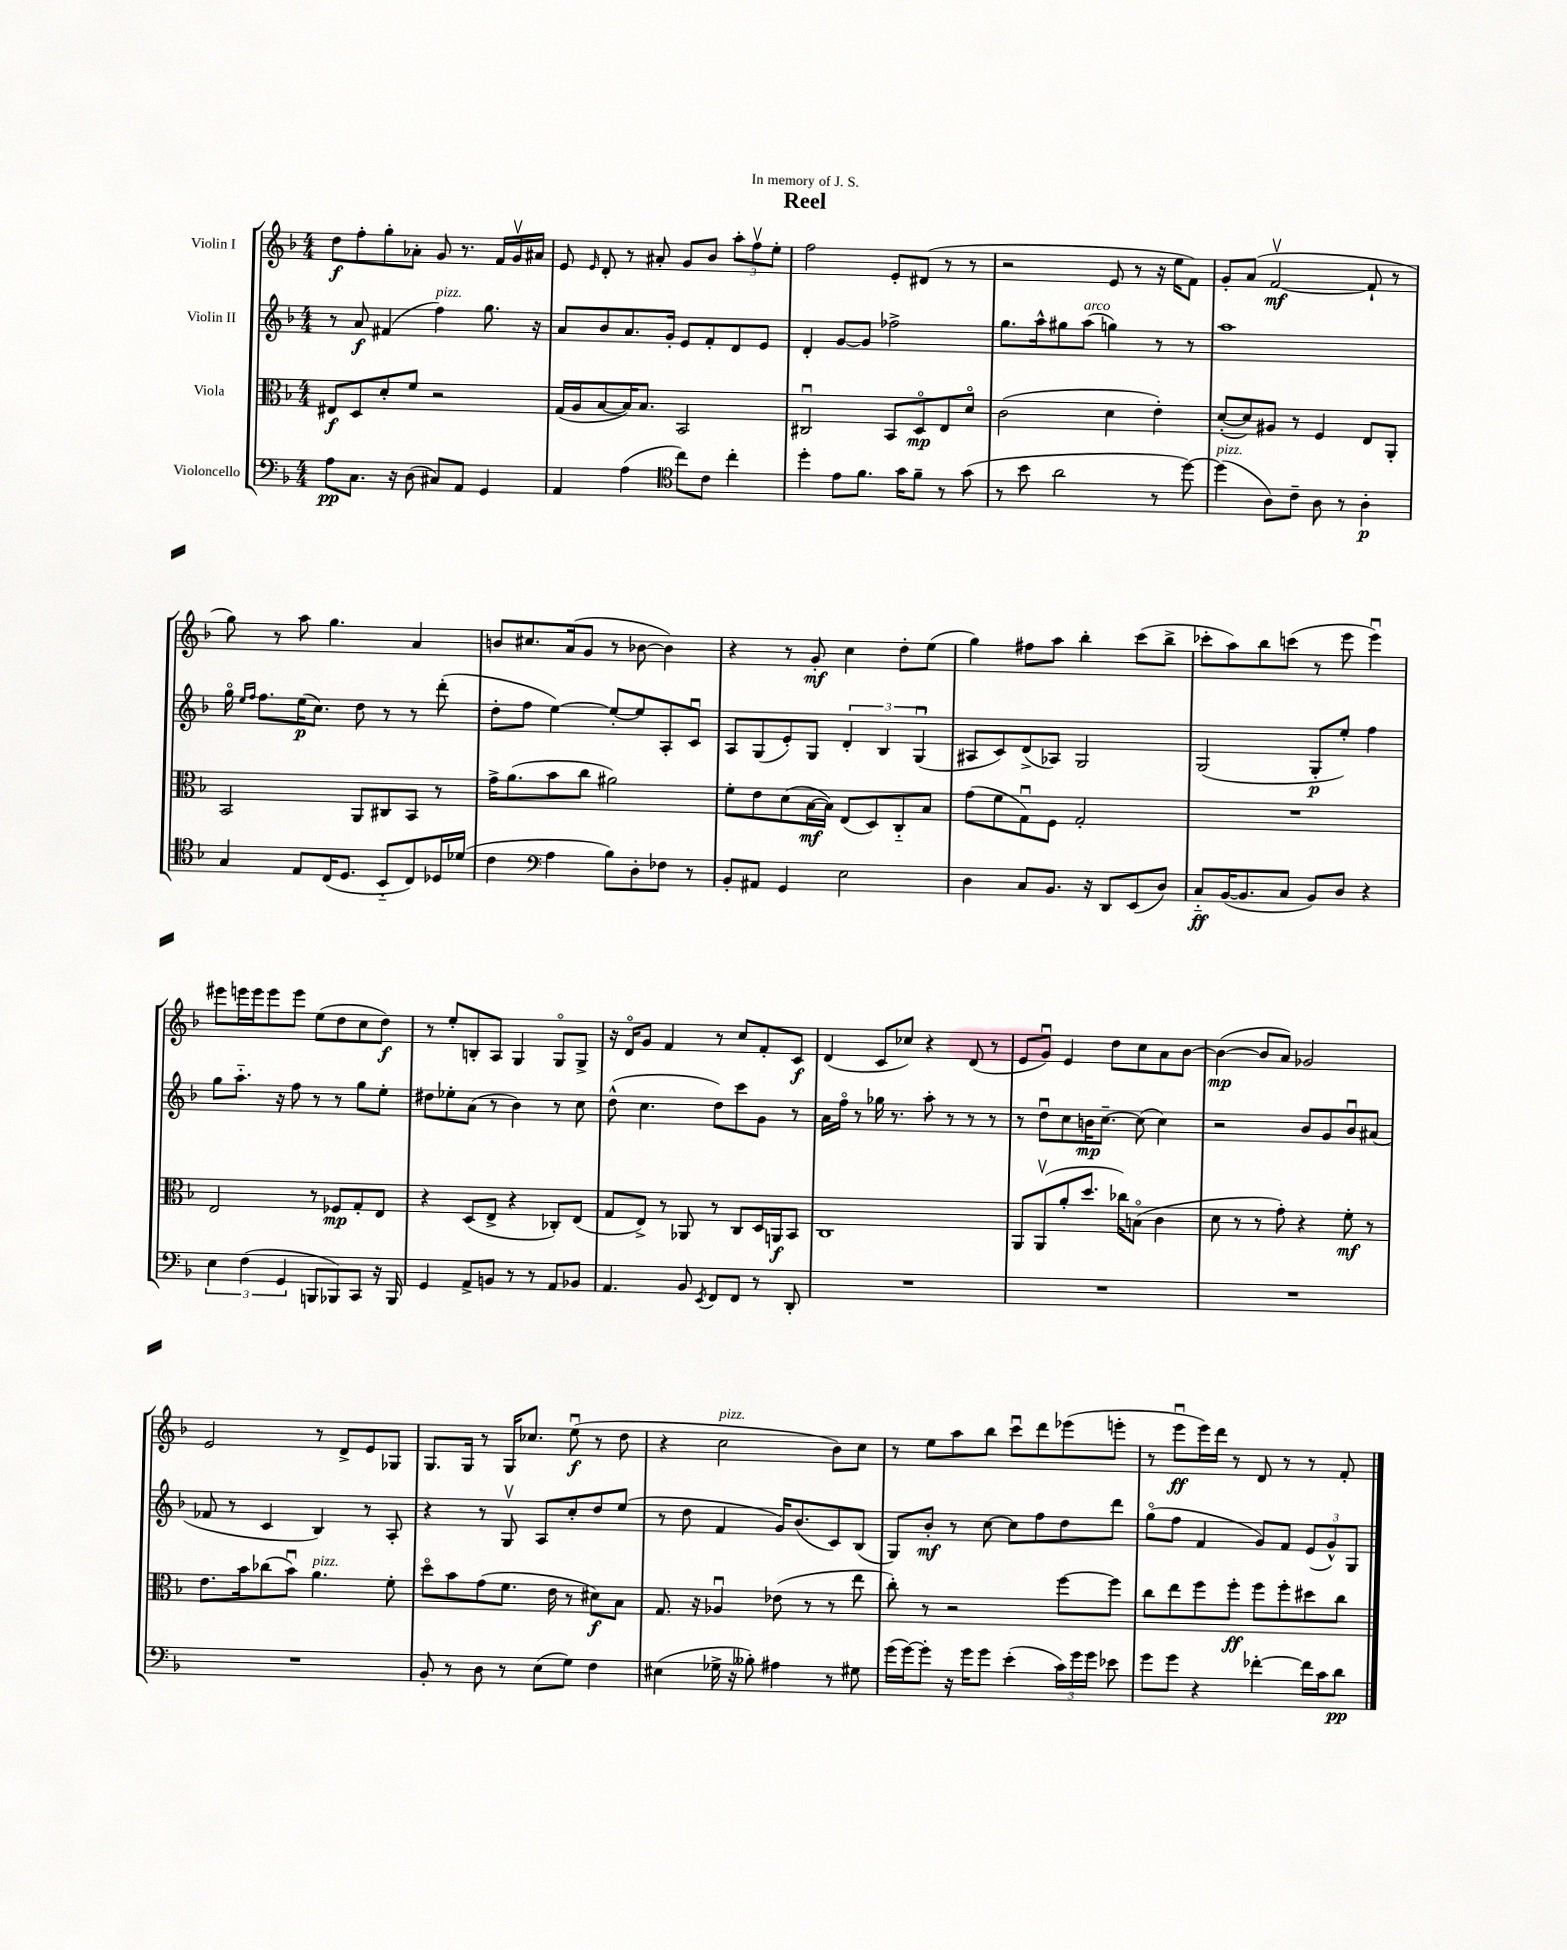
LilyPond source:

\header { title = "Reel" dedication = "In memory of J. S." }
<<
\new StaffGroup <<
\new Staff = "s0" \with { instrumentName = "Violin I" } {
    \clef treble \key f \major \numericTimeSignature \time 4/4
    \autoBeamOff d''8[\f f''8-. g''8-. aes'8]-. g'8 r8. f'16[ g'16\upbow ais'16] |
    e'8 \grace { e'16 } d'8-. r8 ais'8-. g'8[ bes'8] \tuplet 3/2 { a''8[-. f''8\upbow e''8]-. } |
    f''2 e'8[-. dis'8]( r8 r8 |
    r2 e'8 r8 r16 e''16[ f'8]) |
    g'8[-. a'8]( f'2~\upbow\mf f'8-! r8 |
    g''8) r8 a''8 g''4. a'4 |
    b'8[ cis''8. a'16( g'8] r8 bes'8~ bes'4) |
    r4 r8 g'8-.\mf c''4 d''8[-. e''8]( |
    g''4) fis''8[ a''8] bes''4-. c'''8[( bes''8]-> |
    ces'''8[-. a''8) bes''8 c'''8]( r8 e'''8 e'''4\downbow) |
    eis'''8[ e'''16 e'''16 e'''8 e'''8] e''8[( d''8 c''8 d''8]\f) |
    r8 e''8[-. b8-. a8] g4 g8[\flageolet g8]-> |
    r16 d'16[\flageolet g'8] f'4 r8 c''8[ f'8-. c'8]\f |
    d'4( c'8[ ces''8]) r4 d'8( r8 |
    e'8[ g'8]\downbow) e'4 d''8[ c''8 a'8 bes'8]~ |
    bes'4~\mp( bes'8[ a'8]) ges'2 |
    e'2 r8 d'8[-> e'8 ges8] |
    g8.[ g16] r8 g16[ ces''8.] e''8\downbow\f( r8 d''8 |
    r4 c''2^\markup { \italic "pizz." } bes'8[) c''8] |
    r8 e''8[ a''8 bes''8] c'''8[\downbow d'''8 ees'''8( e'''8]-. |
    r8 e'''8[\downbow\ff e'''16) d'''16] r8 d'8 r8 r8 f'8-. \bar "|." |
}
\new Staff = "s1" \with { instrumentName = "Violin II" } {
    \clef treble \key f \major \numericTimeSignature \time 4/4
    \autoBeamOff r8 a'8\f fis'4( f''4^\markup { \italic "pizz." }) g''8. r16 |
    a'8[ bes'8 a'8. g'16]-. e'8[ f'8-. d'8 e'8] |
    d'4-. g'8[~ g'8] fes''2-> |
    g''8.[ a''16-^ gis''8 a''8]^\markup { \italic "arco" }( g''4) r8 r8 |
    a''1 |
    g''16\flageolet \grace { e''16[ f''16] } f''8.[ e''16\p( c''8.]) d''8 r8 r8 d'''8-.( |
    d''8[-. f''8] e''4~) e''8[~-. e''8 a8-. c'8]\downbow |
    a8[ g8( e'8-.) g8] \tuplet 3/2 { d'4-. bes4 g4\downbow( } |
    ais8[ c'8) d'8->( aes8]) g2 |
    g2( g8[-.\p e''8]-.) f''4 |
    g''8[ a''8.]-_ r16 f''8 r8 r8 g''8[ e''8]-. |
    dis''8[ ees''8-. a'8]( r8 bes'4) r8 c''8 |
    d''8-^( c''4. d''8[) c'''8 g'8] r8 |
    a'16[ f''16]\flageolet r8 ges''16 r8. a''8-. r8 r8 r8 |
    r8 d''8[\downbow c''8 b'16\mp c''8.]~-- c''8( c''4) |
    r2 bes'8[ g'8 bes'8\downbow ais'8]( |
    fes'8 r8 c'4 bes4) r8 a8-. |
    r4 r8 g8\upbow a8[ c''8-. d''8 e''8]( |
    r8 d''8 f'4 g'16[) bes'8.( c'8) bes8]( |
    g8[) bes'8]-.\mf r8 c''8~ c''8[ f''8 d''8 d'''8] |
    g''8[\flageolet( f''8] f'4 g'8[) f'8] \tuplet 3/2 { e'8[( g'8-^) g8] } \bar "|." |
}
\new Staff = "s2" \with { instrumentName = "Viola" } {
    \clef alto \key f \major \numericTimeSignature \time 4/4
    \autoBeamOff eis8[\f d8 d'8-. f'8] r2 |
    g16[( a16 bes8~ bes16) bes8.] bes,2 |
    cis2\downbow bes,8[ d8\flageolet\mp e8 d'8]\flageolet |
    c'2( d'4 e'4-.) |
    d'8[~-.( d'8) ais8] r8 f4 e8[ a,8]-. |
    bes,2 a,8[ cis8 bes,8] r8 |
    g'16[-> a'8.( bes'8 c''8] ais'2) |
    f'8[-. e'8 d'8( bes16~\mf bes16]) e8[( d8) c8-_ bes8] |
    g'8[( f'8 g8\downbow) f8] g2-. |
    R1 |
    e2 r8 fes8[\mp g8-. e8] |
    r4 d8[( e8]-> r4 ces8[-.) e8]( |
    g8[ e8]->) r8 aes,8 r8 c8[ d16 a,16\f bes,8] |
    c1 |
    a,8[ a,8\upbow( a'8-. d''8.] ces''16[) b8]\flageolet( c'4 |
    d'8 r8 r8 g'8-.) r4 f'8-.\mf r8 |
    e'8.[ bes'16 ces''8( bes'8]\downbow) a'4.^\markup { \italic "pizz." } f'8-. |
    d''8[\flageolet bes'8 g'8( f'8.] e'16 r8 dis'8[\f) bes8] |
    g8. r16 aes4\downbow ees'8( r8 r8 e''8 |
    c''8-.) r8 r2 f''8[~ f''8] |
    c''8[ e''8 f''8 f''8]-.\ff f''8[ f''8-. dis''8 c''8] \bar "|." |
}
\new Staff = "s3" \with { instrumentName = "Violoncello" } {
    \clef bass \key f \major \numericTimeSignature \time 4/4
    \autoBeamOff a8[\pp c8.] r16 d8( cis8[) a,8] g,4 |
    a,4 a4( \clef tenor c''8[) c'8] c''4-. |
    d''4-. e'8[ f'8.] g'16[ f'8]-- r8 g'8( |
    r8 bes'8 a'2 r8 d''8~) |
    d''4^\markup { \italic "pizz." }( a8[) c'8]-- a8 r8 a4-.\p |
    g4 e8[ c16( d8.] bes,8[-_ c8) des16 des'16]( |
    c'4 \clef bass a4 bes8[) d8-. fes8] r8 |
    bes,8[-. ais,8] g,4 e2 |
    d4 c8[ bes,8.] r16 d,8[ e,8( d8]) |
    c8[-_\ff bes,16~( bes,8. c8] bes,8[) d8] r4 |
    \tuplet 3/2 { e4 f4( g,4 } b,,8[ bes,,8) c,8] r16 bes,,16 |
    g,4 a,8[-> b,8] r8 r8 a,8[ bes,8] |
    a,4. bes,8 \acciaccatura { e,8 } f,8[ f,8] r8 d,8-. |
    R1 |
    R1 |
    R1 |
    R1 |
    bes,8-. r8 d8 r8 e8[( g8]) f4 |
    eis4( ges16-> r16 beses8-.) ais4 r8 gis8 |
    g'16[( g'16~) g'8]-. r16 g'16[ g'8] e'4-.( \tuplet 3/2 { c'16[) g'16 g'16] } ees'8 |
    g'8[ g'8] r4 fes'4~-. fes'16[ c'16 d'8]\pp \bar "|." |
}
>>
>>
\layout { \context { \Score \remove "Bar_number_engraver" } }
